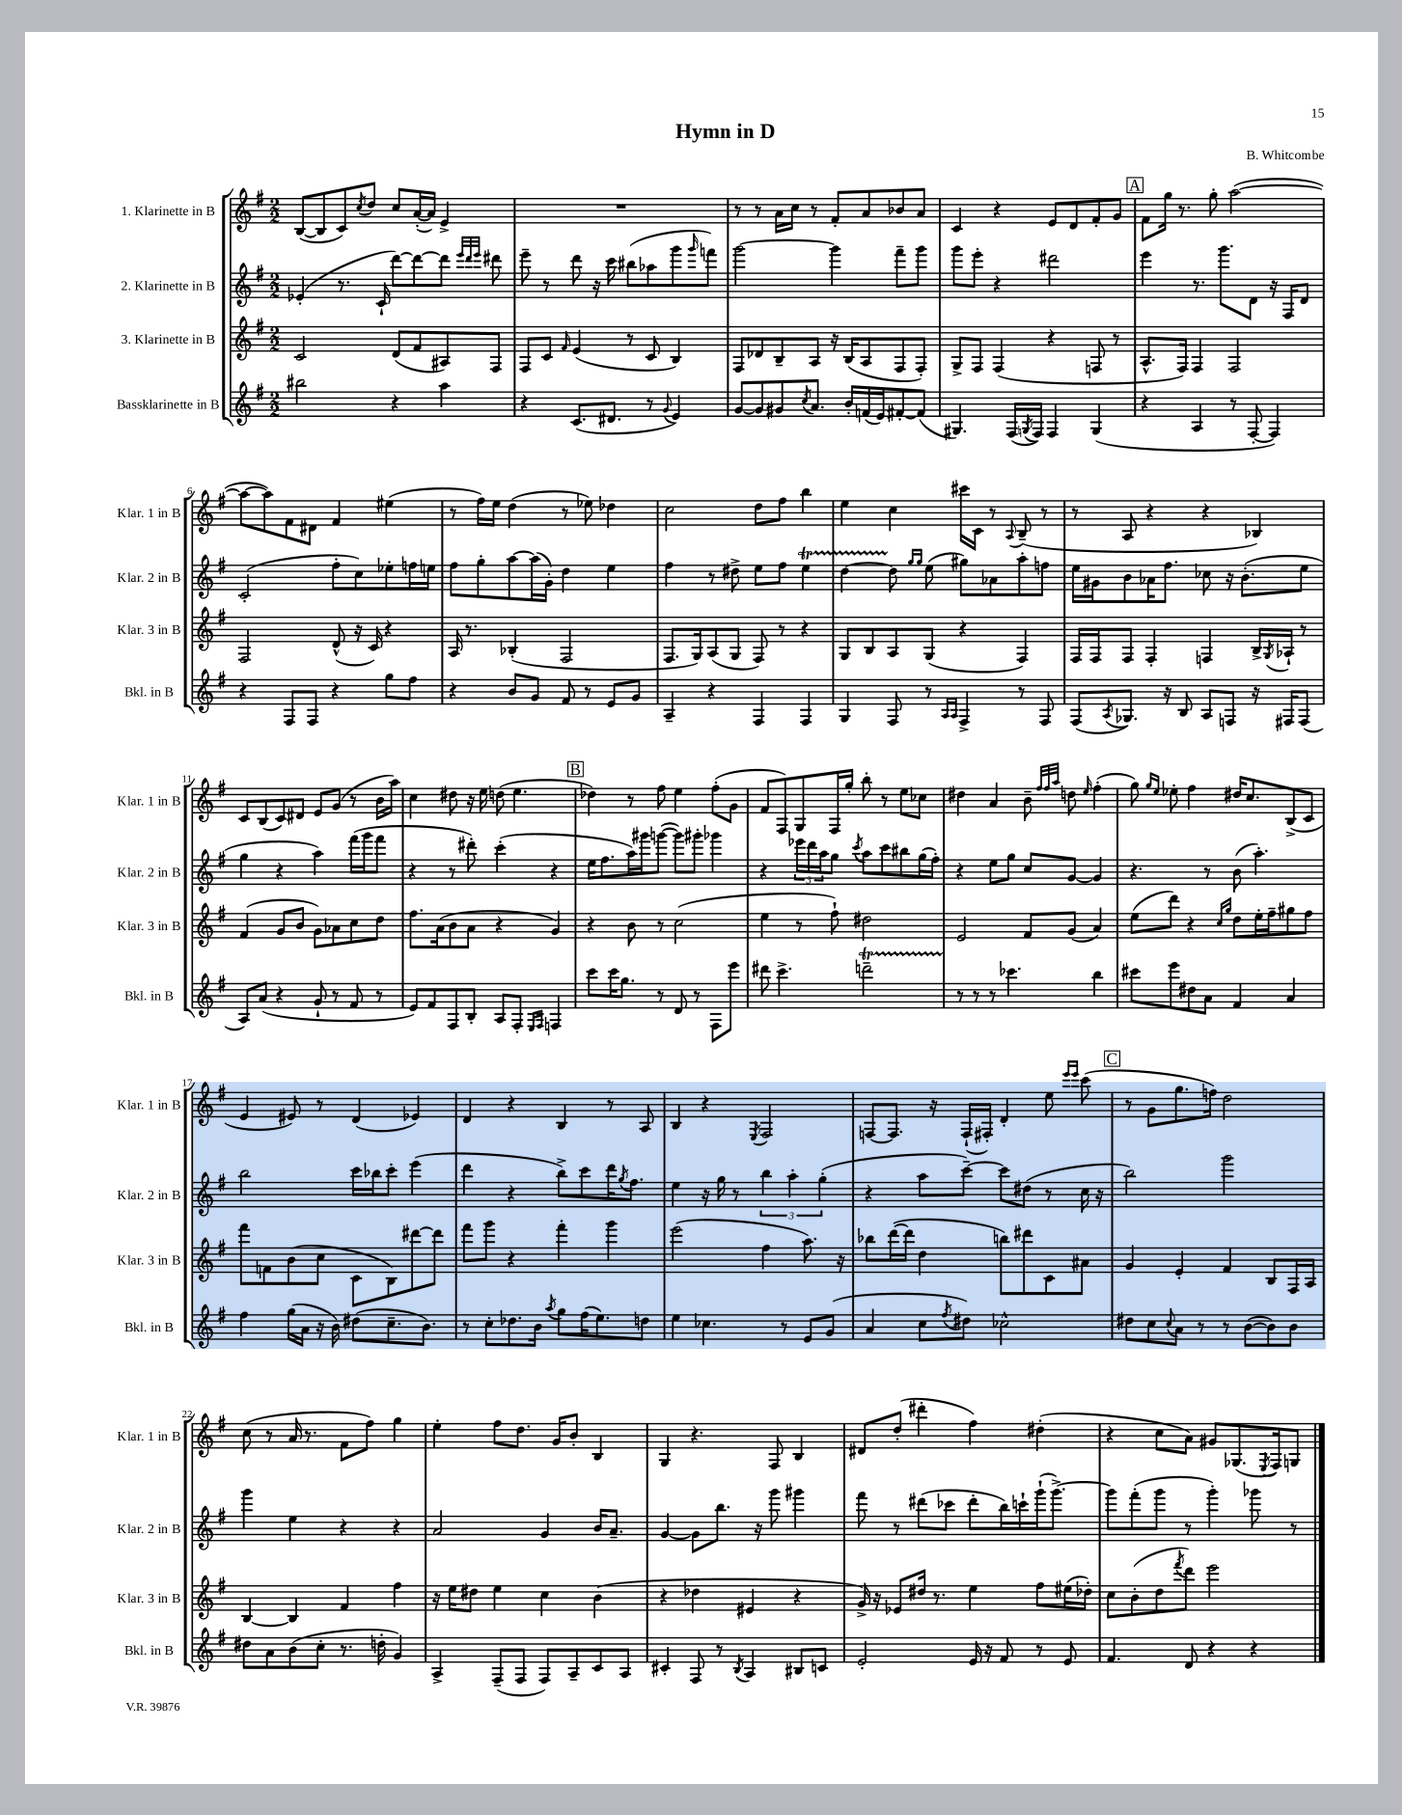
\header { title = "Hymn in D" composer = "B. Whitcombe" }
<<
\new StaffGroup <<
\new Staff = "s0" \with { instrumentName = "1. Klarinette in B" shortInstrumentName = "Klar. 1 in B" } {
    \clef treble \key g \major \numericTimeSignature \time 2/2
    b8~( b8 c'8) \acciaccatura { c''8 } d''8 c''8 a'16~-.( a'16) e'4-> |
    R1 |
    r8 r8 a'16 c''16 r8 fis'8-. a'8 bes'8 a'8 |
    c'4 r4 e'8 d'8 fis'8-. g'8 |
    \mark \markup { \box "A" } fis'8 g''16 r8. g''8-. a''2~( |
    a''8~ a''8) fis'8 dis'8 fis'4 eis''4( |
    r8 fis''16) e''16 d''4( r8 ees''8) des''4 |
    c''2 d''8 fis''8 b''4 |
    e''4 c''4 cis'''16 c'16 r8 \appoggiatura { a8 } b8--( r8 |
    r8 a8 r4 r4 bes4) |
    c'8 b8( c'8) dis'8 e'8 g'8( r8 b'16 a''16) |
    c''4 dis''8 r16 e''16 d''8( e''4. |
    \mark \markup { \box "B" } des''4) r8 fis''8 e''4 fis''8-.( g'8 |
    fis'8 fis8) g8 fis16 g''16-. b''8-. r8 e''8 ces''8 |
    dis''4 a'4 b'8-- \grace { fis''32 fis''32 a''32 } d''8 \grace { e''16 } fis''4-.( |
    g''8) \grace { g''16 e''16 } ees''8-. fis''4 dis''16 c''8. b8->( c'8 |
    e'4 eis'8) r8 d'4( ees'4) |
    d'4 r4 b4 r8 a8 |
    b4 r4 \acciaccatura { e8 } fis2 |
    f8~ f8. r16 f16-!( fis16-.) d'4-. e''8 \grace { e'''16 e'''16 } c'''8( |
    \mark \markup { \box "C" } r8 g'8 g''8. f''16) d''2 |
    c''8( r8 a'16 r8. fis'8 fis''8) g''4 |
    e''4-. fis''8 d''8. g'16 b'8-. b4 |
    g4 r4. fis8 b4 |
    dis'8 d''8-.( dis'''4-. fis''4) dis''4-.( |
    r4 c''8 a'8) gis'8 ges8.( \acciaccatura { e8 } fis16) g8 \bar "|." |
}
\new Staff = "s1" \with { instrumentName = "2. Klarinette in B" shortInstrumentName = "Klar. 2 in B" } {
    \clef treble \key g \major \numericTimeSignature \time 2/2
    ees'4-.( r8. c'16-! d'''8~) d'''8~ d'''8 \grace { e'''32 d'''32 e'''32 } dis'''8 |
    e'''8-- r8 d'''8 r16 c'''16 bis''8( aes''8 g'''8 \grace { g'''16 } f'''8) |
    g'''2~ g'''4 fis'''8-- g'''8 |
    g'''8 e'''8-. r4 dis'''2 |
    \mark \markup { \box "A" } e'''4 r8. g'''8. d'8 r16 fis16 d'8 |
    c'2-.( fis''8-. c''8) ees''8-. f''16 e''16 |
    fis''8 g''8-. a''8~ a''16( g'16-.) d''4 e''4 |
    fis''4 r8 dis''8-> e''8 fis''8 e''4\startTrillSpan |
    d''4~ d''8\stopTrillSpan \grace { g''16 g''16 } e''8( gis''8) aes'8 a''8-. f''8 |
    e''16 gis'16 b'8 aes'16 fis''8. ces''8 r16 b'8.-.( e''8 |
    g''4 r4 a''4) fis'''16( g'''16 fis'''8 |
    r4 r8 dis'''8-.) c'''4-.( r4 |
    \mark \markup { \box "B" } e''16 fis''8. a''16) gis'''16 g'''8~( g'''8) gis'''8-. ges'''4 |
    r4 \tuplet 3/2 { ees'''16 d'''16 a''16 } g''8 \acciaccatura { c'''8 } a''8 c'''8 bis''8 g''16( fis''16-.) |
    r4 e''8 g''8 c''8 g'8~ g'4 |
    r4. r8 b'8( a''4.-.) |
    b''2 c'''16 bes''16 c'''8-. e'''4( |
    d'''4 r4 b''8->) c'''8 d'''16 \acciaccatura { g''8 } fis''8. |
    e''4 r16 g''16 r8 \tuplet 3/2 { b''4 a''4-. g''4-.( } |
    r4 a''8 c'''8~--) c'''8 dis''8( r8 c''16 r16 |
    \mark \markup { \box "C" } b''2) g'''2 |
    g'''4 e''4 r4 r4 |
    a'2 g'4 b'16 a'8.-- |
    g'4~ g'8 b''8. r16 g'''8 gis'''4 |
    fis'''8 r8 dis'''8( ces'''8 dis'''8-. b''16) c'''16-! g'''16-!( g'''8.~->) |
    g'''8 fis'''8-.( g'''8 r8 g'''4-.) ges'''8 r8 \bar "|." |
}
\new Staff = "s2" \with { instrumentName = "3. Klarinette in B" shortInstrumentName = "Klar. 3 in B" } {
    \clef treble \key g \major \numericTimeSignature \time 2/2
    c'2 d'8( fis'8 ais8) fis8 |
    fis8 c'8 \grace { fis'16 } e'4( r8 c'8 b4) |
    fis8 des'8 b8-- a8 r16 b16( a8 fis8 fis8-.) |
    g8-> fis8 fis4( r4 f8 r8 |
    \mark \markup { \box "A" } a8.-^ fis16) fis4 fis2 |
    fis2 d'8-^( r16 c'16) r4 |
    a16 r8. bes4-.( fis2 |
    fis8. g16) a8( g8 fis8) r8 r4 |
    g8 b8 a8 g8( r4 fis4) |
    fis16 fis16 fis8 fis4-. f4 b16-> \acciaccatura { g8 } aes16-! r8 |
    fis'4( g'8 b'8 g'8) aes'8 c''8 d''8 |
    fis''8. a'16( b'8 a'8 r4 g'4) |
    \mark \markup { \box "B" } r4 b'8 r8 c''2( |
    e''4 r8 fis''8-!) dis''2 |
    e'2 fis'8 g'8( a'4) |
    e''8( d'''8) r4 \grace { c''16 g''16 } d''8 e''16-. fis''16-- gis''8 fis''8 |
    fis'''8 f'8 b'8( c''8 c'8 b8) dis'''8~ dis'''8 |
    fis'''8 g'''8 r4 fis'''4-. g'''4 |
    e'''2( fis''4 a''8.) r16 |
    bes''8 d'''16~( d'''16 d''4 b''8) dis'''8 c'8 ais'8 |
    \mark \markup { \box "C" } g'4 e'4-. fis'4 b8 fis16 a16 |
    b4~ b4 fis'4 fis''4 |
    r16 e''16 dis''8 e''4 c''4 b'4( |
    r4 des''4 eis'4 r4 |
    g'16->) r16 ees'8 dis''16 r8. e''4 fis''8 eis''16( des''16-.) |
    c''8 b'8-.( d''8 \acciaccatura { fis'''8 } d'''8) e'''2 \bar "|." |
}
\new Staff = "s3" \with { instrumentName = "Bassklarinette in B" shortInstrumentName = "Bkl. in B" } {
    \clef treble \key g \major \numericTimeSignature \time 2/2
    bis''2 r4 a''4 |
    r4 c'8.( dis'8. r8 \appoggiatura { g'8 } e'4) |
    g'8~ g'8 gis'8 \acciaccatura { c''8 } a'8. b'16-. f'16( e'16) fis'8~-. fis'8( |
    gis4.) fis16( \acciaccatura { g8 } fis16) fis4 g4( |
    \mark \markup { \box "A" } r4 a4 r8 fis8~-. fis4) |
    r4 fis8 fis8 r4 g''8 fis''8 |
    r4 b'8 g'8 fis'8 r8 e'8 g'8 |
    a4-- r4 fis4 fis4 |
    g4 fis8 r8 \grace { a16 a16 } fis4-> r8 fis8 |
    fis8( \acciaccatura { a8 } ges8.) r16 b8 a8 f8 r16 fis16 fis8( |
    a8) a'8( r4 g'8-! r8 fis'8 r8 |
    e'8) fis'8 fis8 b8-. a8 fis8-. \grace { e16 fis16 } f4 |
    \mark \markup { \box "B" } c'''8 c'''16 g''8. r8 d'8 r8 fis8 e'''8 |
    dis'''8 c'''4.-> d'''2--\startTrillSpan |
    r8\stopTrillSpan r8 r8 ces'''4. b''4 |
    cis'''8 e'''8 dis''8 a'8 fis'4 a'4 |
    fis''4 g''16( a'16 r16 b'16) dis''8( c''8.-- b'8.) |
    r8 c''8-. des''8. b'16 \acciaccatura { a''8 } g''8 fis''16( e''8.) d''8 |
    e''4 ces''4. r8 e'8 g'8( |
    a'4 c''8 \acciaccatura { fis''8 } dis''8) ces''2-^ |
    \mark \markup { \box "C" } dis''8 c''8 \appoggiatura { c''8 } a'8 r8 r8 b'8~( b'8) b'8 |
    dis''8 a'8 b'8( c''8-. r8. d''16-. g'4) |
    a4-> fis8--( fis8 fis8) a8-- c'8 a8 |
    cis'4-. fis8 r8 \acciaccatura { b8 } a4 bis8 c'8 |
    e'2-. e'16 r16 fis'8 r8 e'8 |
    fis'4. d'8 r4 r4 \bar "|." |
}
>>
>>
